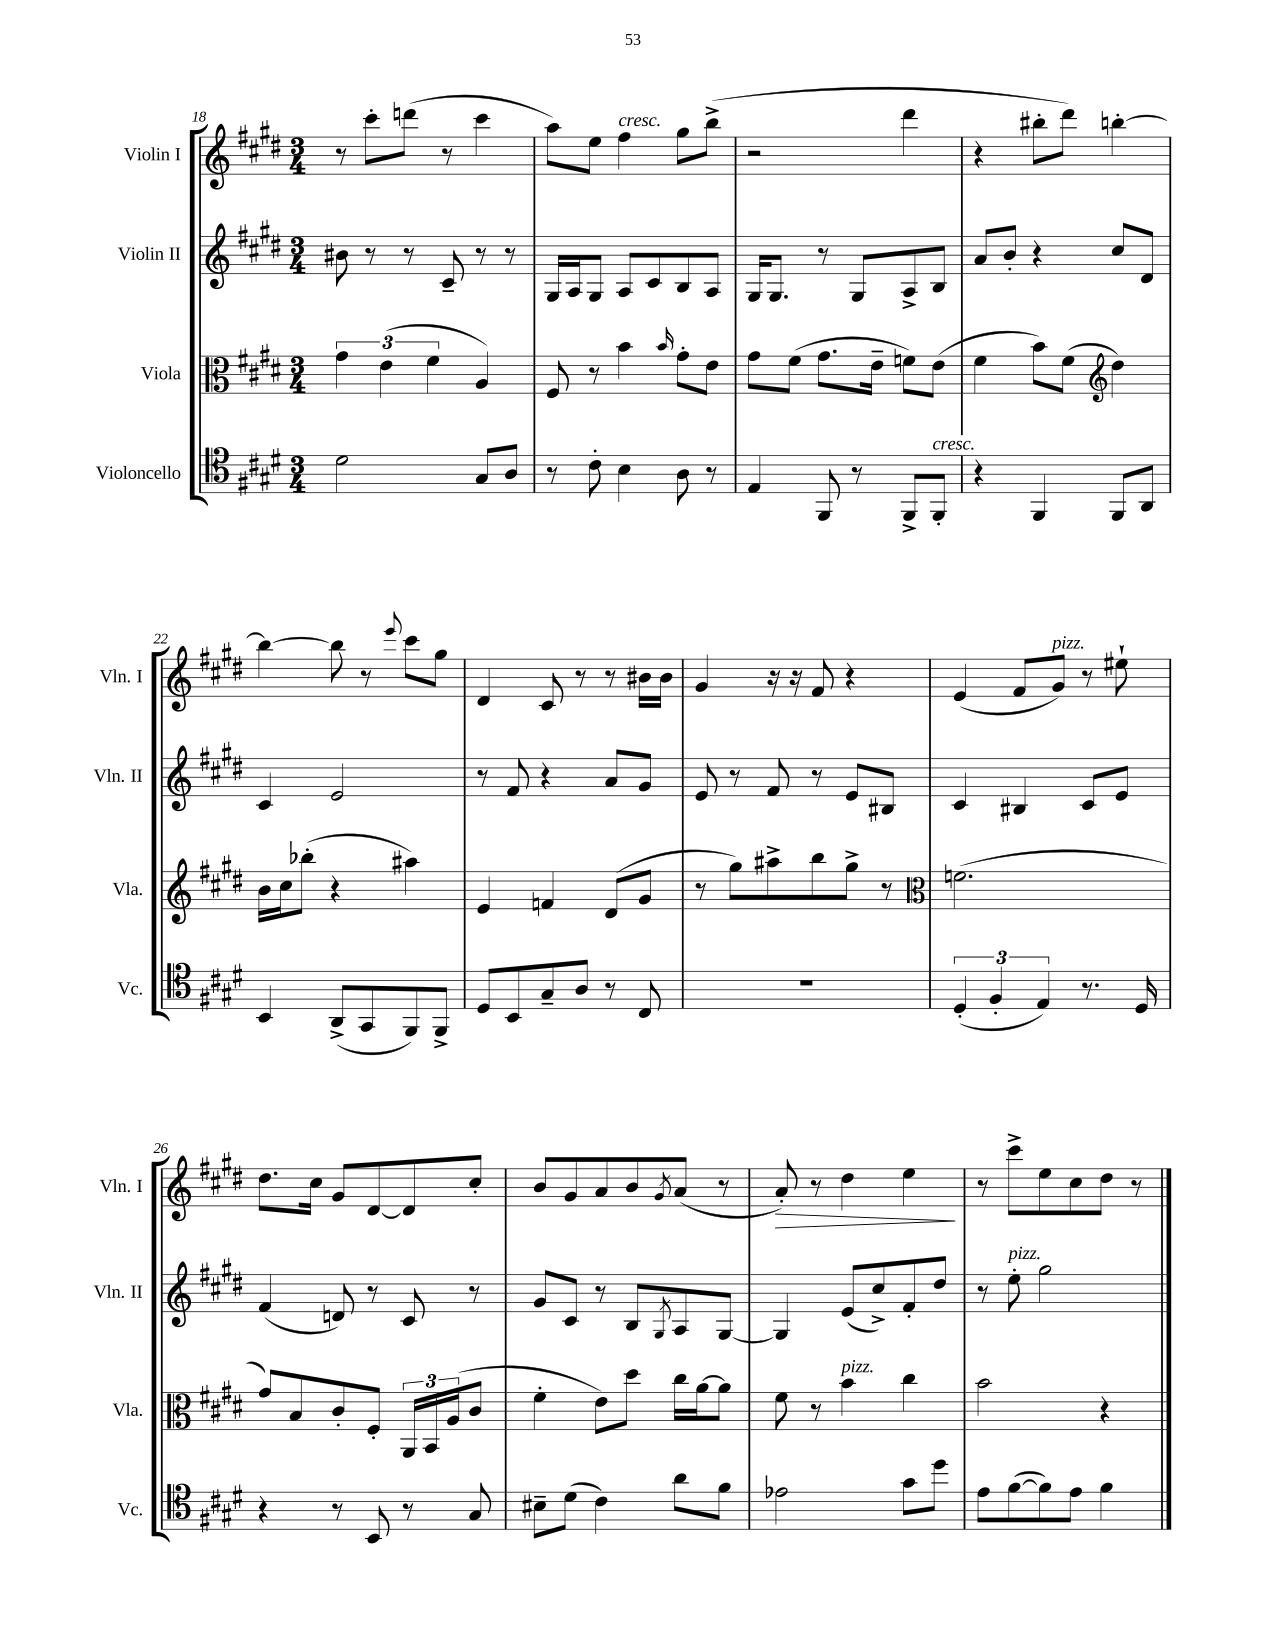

**kern	**kern	**kern	**kern
*staff4	*staff3	*staff2	*staff1
*clefC4	*clefC3	*clefG2	*clefG2
*k[f#c#g#d#]	*k[f#c#g#d#]	*k[f#c#g#d#]	*k[f#c#g#d#]
*M3/4	*M3/4	*M3/4	*M3/4
2d#	6g#	8b#	8r
.	.	8r	8ccc#'
.	(6e	.	.
.	.	8r	(8ddd
.	6f#	.	.
.	.	8c#~	8r
8G#	4A)	8r	4ccc#
8A	.	8r	.
=	=	=	=
8r	8F#	16G#	8aa)
.	.	16A	.
8c#'	8r	8G#	8ee
4B	4b	8A	4ff#
.	.	8c#	.
.	16qqb	.	.
8A	8g#'	8B	8gg#
8r	8e	8A	(8bb^
=	=	=	=
4E	8g#	16G#	2r
.	.	8.G#	.
.	(8f#	.	.
8FF#	8.g#	8r	.
8r	.	8G#	.
.	16e~	.	.
8FF#^	8f)	8A^	4ddd#
8FF#'	(8e	8B	.
=	=	=	=
4r	4f#	8a	4r
.	.	8b'	.
4FF#	8b)	4r	8bb#'
.	(8f#	.	8ddd#)
*	*clefG2	*	*
8FF#	4dd#)	8cc#	[4bb'
8AA	.	8d#	.
=	=	=	=
4BB	16b	4c#	4bb_
.	16cc#	.	.
.	(8bb-'	.	.
(8AA^	4r	2e	8bb]
8GG#	.	.	8r
.	.	.	8qqeee
8FF#)	4aa#)	.	8ccc#
8FF#^	.	.	8gg#
=	=	=	=
8D#	4e	8r	4d#
8BB	.	8f#	.
8G#~	4f	4r	8c#
8A	.	.	8r
8r	(8d#	8a	8r
8C#	8g#	8g#	16b#
.	.	.	16b#
=	=	=	=
2.r	8r	8e	4g#
.	8gg#)	8r	.
.	8aa#^	8f#	16r
.	.	.	16r
.	8bb	8r	8f#
.	8gg#^	8e	4r
.	8r	8B#	.
=	=	=	=
*	*clefC3	*	*
(6D#'	(2.f	4c#	(4e
6F#'	.	.	.
.	.	4B#	8f#
6E)	.	.	.
.	.	.	8g#)
8.r	.	8c#	8r
.	.	8e	8ee#`
16D#	.	.	.
=	=	=	=
4r	8g#)	(4f#	8.dd#
.	8B	.	.
.	.	.	16cc#
8r	8c#'	8d)	8g#
8BB	8F#'	8r	[8d#
8r	24AA	8c#	8d#]
.	24BB	.	.
.	(24A	.	.
8G#	8c#	8r	8cc#'
=	=	=	=
8B#~	4f#'	8g#	8b
(8d#	.	8c#	8g#
4c#)	8e)	8r	8a
.	8dd#	8B	8b
.	.	8qG#	8qg#
8a	16cc#	8A	(8a
.	[16a	.	.
8f#	8a]	[8G#	8r
=	=	=	=
2e-	8f#	4G#]	8a')
.	8r	.	8r
.	4b	(8e	4dd#
.	.	8cc#^)	.
8g#	4cc#	8f#'	4ee
8dd#	.	8dd#	.
=	=	=	=
8e	2b	8r	8r
([8f#	.	8ee'	8ccc#^
8f#])	.	2gg#	8ee
8e	.	.	8cc#
4f#	4r	.	8dd#
.	.	.	8r
==	==	==	==
*-	*-	*-	*-
